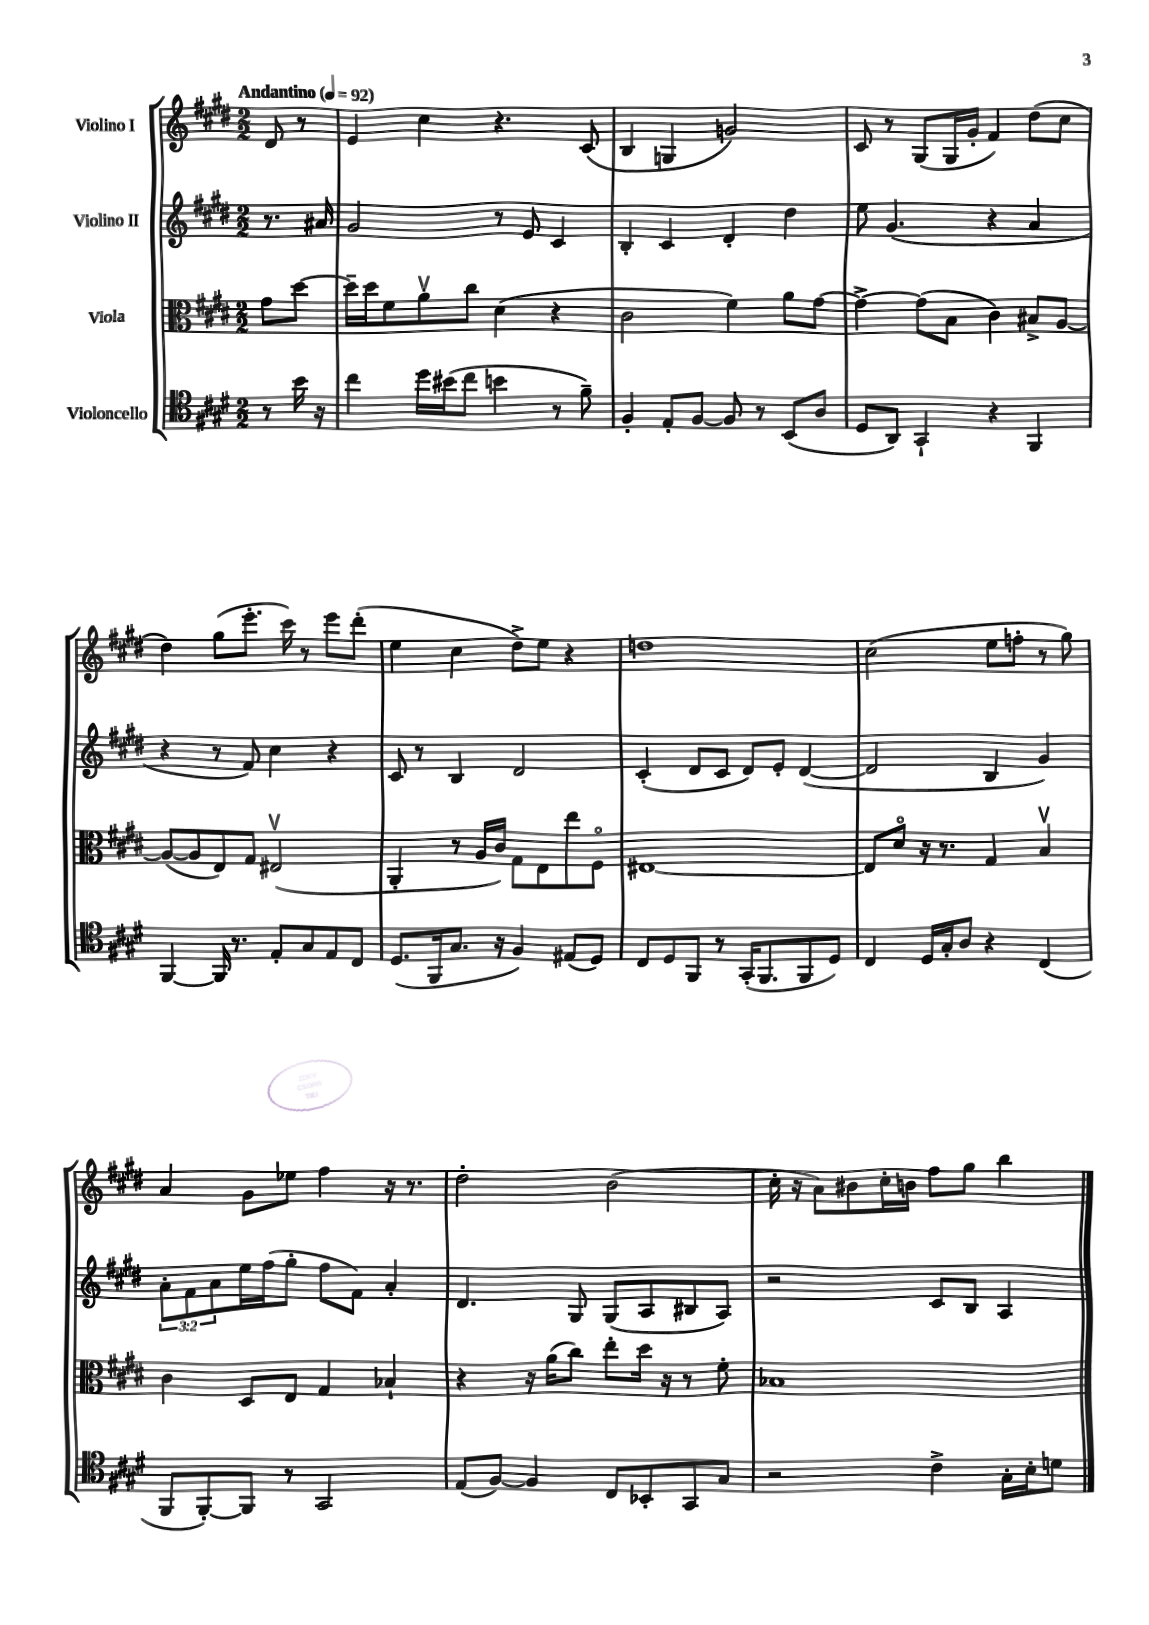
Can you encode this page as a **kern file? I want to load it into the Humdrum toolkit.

**kern	**kern	**kern	**kern
*staff4	*staff3	*staff2	*staff1
*clefC4	*clefC3	*clefG2	*clefG2
*k[f#c#g#d#]	*k[f#c#g#d#]	*k[f#c#g#d#]	*k[f#c#g#d#]
*M2/2	*M2/2	*M2/2	*M2/2
*MM92	*MM92	*MM92	*MM92
8r	8g#\L	8.r	8d#/
16b\	[8dd#\J	.	8r
16r	.	16a#/	.
=	=	=	=
4cc#\	16dd#~\]LL	2g#/	4e/
.	16dd#\J	.	.
.	8f#\	.	.
16dd#\LL	8av\	.	4cc#\
(16b#\J	.	.	.
8cc#\J	8cc#\J	.	.
4b\	(4d#\	8r	4.r
.	.	8e/	.
8r	4r	4c#/	.
8f#~\)	.	.	(8c#/
=	=	=	=
4F#'/	2c#\	4B'/	4B/
8E'/L	.	4c#/	4G/
[8F#/J	.	.	.
8F#/]	4f#\)	4d#'/	2g/)
8r	.	.	.
(8BB/L	8a\L	4dd#\	.
8A/J	[8g#\J	.	.
=	=	=	=
8D#/L	4g#^\_	8ee\	8c#/
8AA/J)	.	(4.g#/	8r
4GG#`/	(8g#\]L	.	(8G#/L
.	8B\J	.	16G#/L
.	.	.	16g#'/JJ
4r	4c#\)	4r	4f#/)
4FF#/	8B#^/L	4a/	(8dd#\L
.	[8A/J	.	8cc#\J
=	=	=	=
[4FF#/	(8A/_L	4r	4dd#\)
.	8A/]	.	.
16FF#/]	8E/)	8r	(8gg#\L
8.r	.	.	.
.	8G#/J	8f#/)	8.eee'\J
8E'/L	(2E#v/	4cc#\	.
.	.	.	16ccc#\)
8G#/	.	.	8r
8E/	.	4r	8eee\L
8C#/J	.	.	(8ddd#'\J
=	=	=	=
(8.D#/L	4AA'/	8c#/	4ee\
.	.	8r	.
16FF#/k	.	.	.
8.G#/J	8r	4B/	4cc#\
.	16A/LL	.	.
16r	16c#/JJ)	.	.
4F#/)	8G#\L	2d#/	8dd#^\L)
.	8E\	.	8ee\J
(8E#/L	8ee\	.	4r
8D#/J)	8F#o\J	.	.
=	=	=	=
8C#/L	[1E#	(4c#'/	1dd
8D#/	.	.	.
8FF#/J	.	8d#/L	.
8r	.	8c#/J	.
(16GG#'/LK	.	8d#/L)	.
8.FF#/	.	.	.
.	.	8e'/J	.
8FF#/	.	([4d#/	.
8D#/J)	.	.	.
=	=	=	=
4C#/	8E#/]L	2d#/]	(2cc#\
.	8d#o/J	.	.
16D#/LL	16r	.	.
16G#'/J	8.r	.	.
8A/J	.	.	.
4r	4G#/	4B/	8ee\L
.	.	.	8ff'\J
(4C#/	4Bv/	4g#/)	8r
.	.	.	8gg#\)
=	=	=	=
8FF#/L	4c#\	12a'\L	4a/
.	.	12f#\	.
[8FF#'/)	.	.	.
.	.	12a\	.
8FF#/]J	8D#/L	16ee\L	8g#\L
.	.	(16ff#\J	.
8r	8E/J	8gg#'\J	8ee-\J
2GG#/	4G#/	8ff#\L	4ff#\
.	.	8f#\J)	.
.	4B-`/	4a'/	16r
.	.	.	8.r
=	=	=	=
(8E/L	4r	4.d#/	2dd#'\
[8F#/J)	.	.	.
4F#/]	16r	.	.
.	(16a\LK	.	.
.	8cc#\J)	8G#/	.
8C#/L	8ee'\L	(8G#/L	(2b\
8BB-'/	16dd#\Jk	8A/	.
.	16r	.	.
8GG#/	8r	8B#/	.
8G#/J	8f#'\	8A/J)	.
=	=	=	=
2r	1B-	2r	16cc#'\
.	.	.	16r
.	.	.	8a\L)
.	.	.	8b#\
.	.	.	16cc#'\L
.	.	.	16b\JJ
4c#^\	.	8c#/L	8ff#\L
.	.	8B/J	8gg#\J
16G#'\LL	.	4A/	4bb\
16B'\J	.	.	.
8d\J	.	.	.
==	==	==	==
*-	*-	*-	*-
